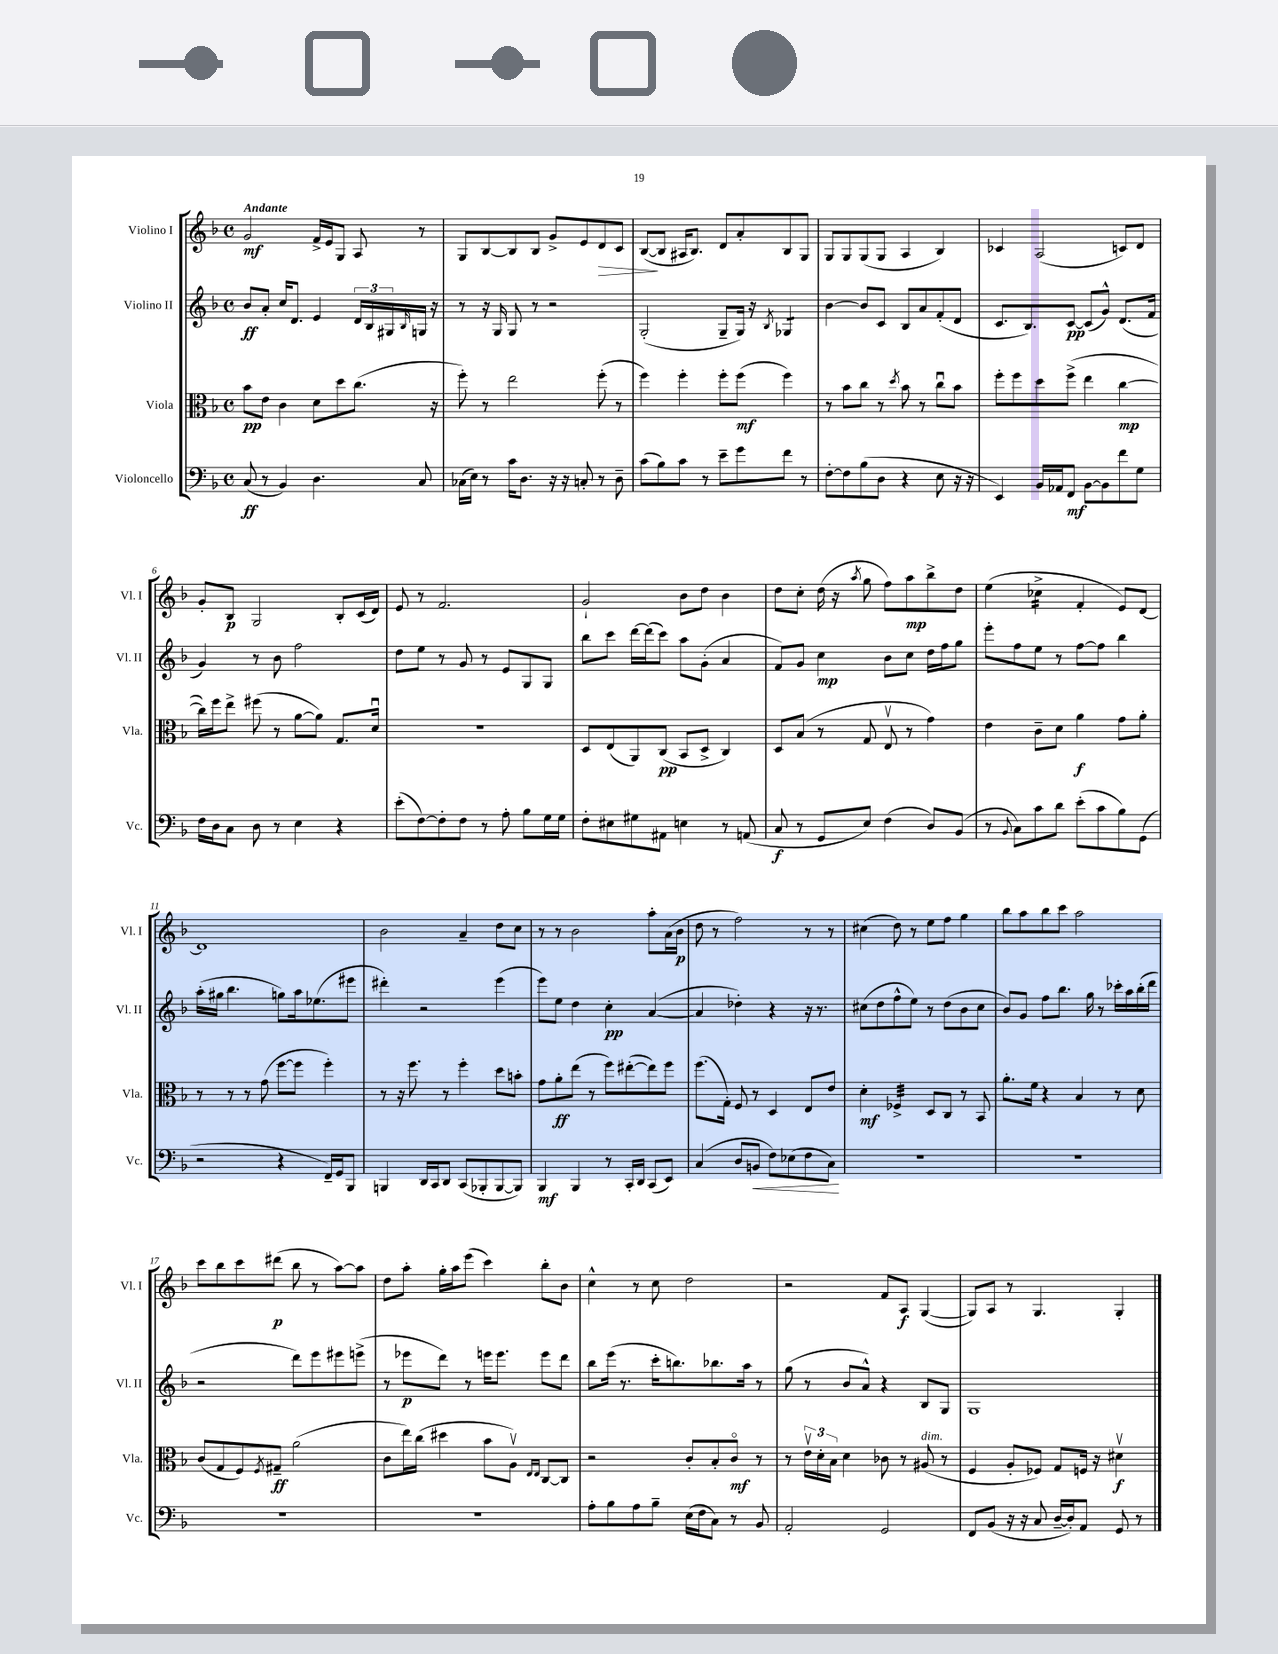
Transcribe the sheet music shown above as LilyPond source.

<<
\new StaffGroup <<
\new Staff = "s0" \with { instrumentName = "Violino I" shortInstrumentName = "Vl. I" } {
    \clef treble \key f \major \defaultTimeSignature \time 4/4 \tempo "Andante"
    g'2\mf f'16-> e'16 g8 a8 r8 |
    g8 bes8~ bes8 bes8 g'8-> e'8 d'8\> c'8 |
    bes8~\!( bes8 ais16 bes8.) d'8 a'8-. bes8 g8 |
    g8 g8 g8( g8 a4 bes4) |
    ces'4 a2( c'8) d'8 |
    g'8-. bes8\p g2 bes8-. c'16( d'16) |
    e'8 r8 f'2. |
    g'2-! bes'8 d''8 bes'4 |
    d''8 c''8-. d''16( r16 \acciaccatura { a''8 } g''8 f''8) a''8\mp bes''8-> d''8 |
    e''4( ces''4:16-> f'4-. e'8) d'8~ |
    d'1 |
    bes'2 a'4-- d''8 c''8 |
    r8 r8 bes'2 a''8-. a'16( bes'16\p |
    d''8 r8 f''2) r8 r8 |
    cis''4( d''8) r8 e''8 f''8 g''4 |
    bes''8 a''8 bes''8 c'''8 a''2 |
    c'''8 bes''8 c'''8 dis'''8\p( bes''8 r8 a''8~) a''8 |
    d''8 a''8-. g''16-. a''16 e'''8( c'''4) bes''8-. bes'8 |
    c''4-^ r8 c''8 d''2 |
    r2 f'8 a8\f g4~( |
    g8) a8 r8 g4. g4-. \bar "|." |
}
\new Staff = "s1" \with { instrumentName = "Violino II" shortInstrumentName = "Vl. II" } {
    \clef treble \key f \major \defaultTimeSignature \time 4/4
    bes'8\ff a'8-. c''16 d'8. e'4 \tuplet 3/2 { d'16 bes16 gis16 } \grace { bes16 } g16 r16 |
    r8 r16 g16 g8 r8 r2 |
    g2-.( g8-- g16) r16 \acciaccatura { bes8 } ges4:8 |
    bes'4~ bes'8 c'8 bes8 a'8 f'8-.( d'8 |
    c'8. bes8.) c'8~\pp c'8( g'8-^) d'8.( f'16 |
    g'4) r8 bes'8 f''2 |
    d''8 e''8 r8 g'8 r8 e'8 g8 g8 |
    bes''8 c'''8 d'''16~ d'''16( c'''8) a''8 g'8-.( a'4 |
    f'8) g'8 c''4\mp bes'8 c''8 d''16 f''16 g''8 |
    e'''8-. f''8 e''8 r8 f''8~ f''8 bes''4 |
    a''16-.( gis''16 bes''4. g''8) a''16 ees''8.( eis'''8 |
    dis'''4-.) r2 e'''4( |
    e'''8) e''8 d''4 c''4-.\pp a'4~( |
    a'4 des''4-.) r4 r16 r8. |
    cis''8( d''8 f''8-^ e''8) r8 d''8( bes'8 cis''8 |
    bes'8) g'8 f''8 bes''8. g''16 r8 ces'''16-. a''16 bes''16-.( d'''16 |
    r2 d'''8) e'''8 eis'''8 e'''8->( |
    r8 ees'''8\p d'''8) r8 e'''16 e'''8. e'''8 d'''8 |
    bes''8 e'''16( r8. c'''16-. b''8.) bes''8. a''16 r8 |
    g''8( r8 bes'8 a'8-^) r4 bes8 g8 |
    g1 \bar "|." |
}
\new Staff = "s2" \with { instrumentName = "Viola" shortInstrumentName = "Vla." } {
    \clef alto \key f \major \defaultTimeSignature \time 4/4
    bes'8\pp e'8 c'4 d'8 d''8 c''8.( r16 |
    f''8-.) r8 e''2 f''8-.( r8 |
    f''4) f''4-. f''8-. f''8\mf( f''4) |
    r8 bes'8 c''8 r8 \acciaccatura { d''8 } bes'8 r8 c''8\downbow bes'8 |
    f''8-. f''8 d''8 f''8->( e''4 c''4~\mp |
    c''16) f''16 e''8-> fis''8( r8 a'8~ a'8) g8. d'16\downbow |
    r1 |
    d8 e8( a,8) c8\pp( bes,8 d8-> c4) |
    d8 bes8( r8 g8 e8\upbow r8 g'4) |
    e'4 c'8-- d'8 a'4\f g'8 a'8-. |
    r8 r8 r8 g'8( f''8~ f''8 f''4-.) |
    r8 r16 f''8. r8 f''4-. d''8 b'8-. |
    g'8 a'8-.\ff e''8( r8 f''8) eis''8~-.( eis''8) f''8 |
    f''8.( g16-.) f8 r8 d4 e8 e'8 |
    d'4-.\mf fes4:32-> d8 c8 r8 bes,8 |
    a'8.-. f'16 r4 bes4 r8 d'8 |
    c'8( g8 f8) \acciaccatura { f8 } gis8--\ff a'2( |
    c'8 e''16) c''16( dis''4 bes'8 a8\upbow) \grace { e16 e16 } c8~ c8 |
    r2 c'8-. bes8-. c'8\flageolet\mf r8 |
    r8 \tuplet 3/2 { e'16\upbow d'16-. bes16 } d'4 ces'8 r8 ais8^\markup { \italic "dim." }( r8 |
    f4 a8-. fes8) g8 f16 r16 dis'4\upbow\f \bar "|." |
}
\new Staff = "s3" \with { instrumentName = "Violoncello" shortInstrumentName = "Vc." } {
    \clef bass \key f \major \defaultTimeSignature \time 4/4
    c8\ff( r8 bes,4) d4. c8 |
    ces16( e16) r8 c'16 d8. r16 r16 c8-. r8 d8-- |
    c'8( bes8) c'8 r8 e'8-- g'8 f'8 r8 |
    f8~-. f8 bes8( d8 r4 e8 r16 r16 |
    e,4) bes,16 aes,16 f,8\mf bes,8~ bes,8 f'8 g8 |
    f16 d16 c8 d8 r8 e4 r4 |
    e'8-.( f8~) f8-. f8 r8 a8-. bes8 g16 g16 |
    f8-. eis8 gis8 ais,8 e4 r8 a,8( |
    c8\f r8 g,8 e8) f4( d8) bes,8( |
    r8 \appoggiatura { bes,8 } c8) c'8 d'8 e'8-.( c'8 bes8) g,8( |
    r2 r4 f,16--) g,16 bes,,8 |
    b,,4 d,16 c,16 d,8 c,8( bes,,8-. bes,,8~ bes,,8) |
    bes,,4\mf bes,,4 r8 c,16-. d,16 c,8( e,8) |
    c4( d8 b,8\< f8) ees8( f8 c8\!) |
    R1 |
    R1 |
    R1 |
    R1 |
    a8-. bes8 a8 bes8-- e16( f16 c8) r8 bes,8 |
    a,2-. g,2 |
    f,8 bes,8( r16 r16 c8 d16~-- d16-.) a,8 g,8 r8 \bar "|." |
}
>>
>>
